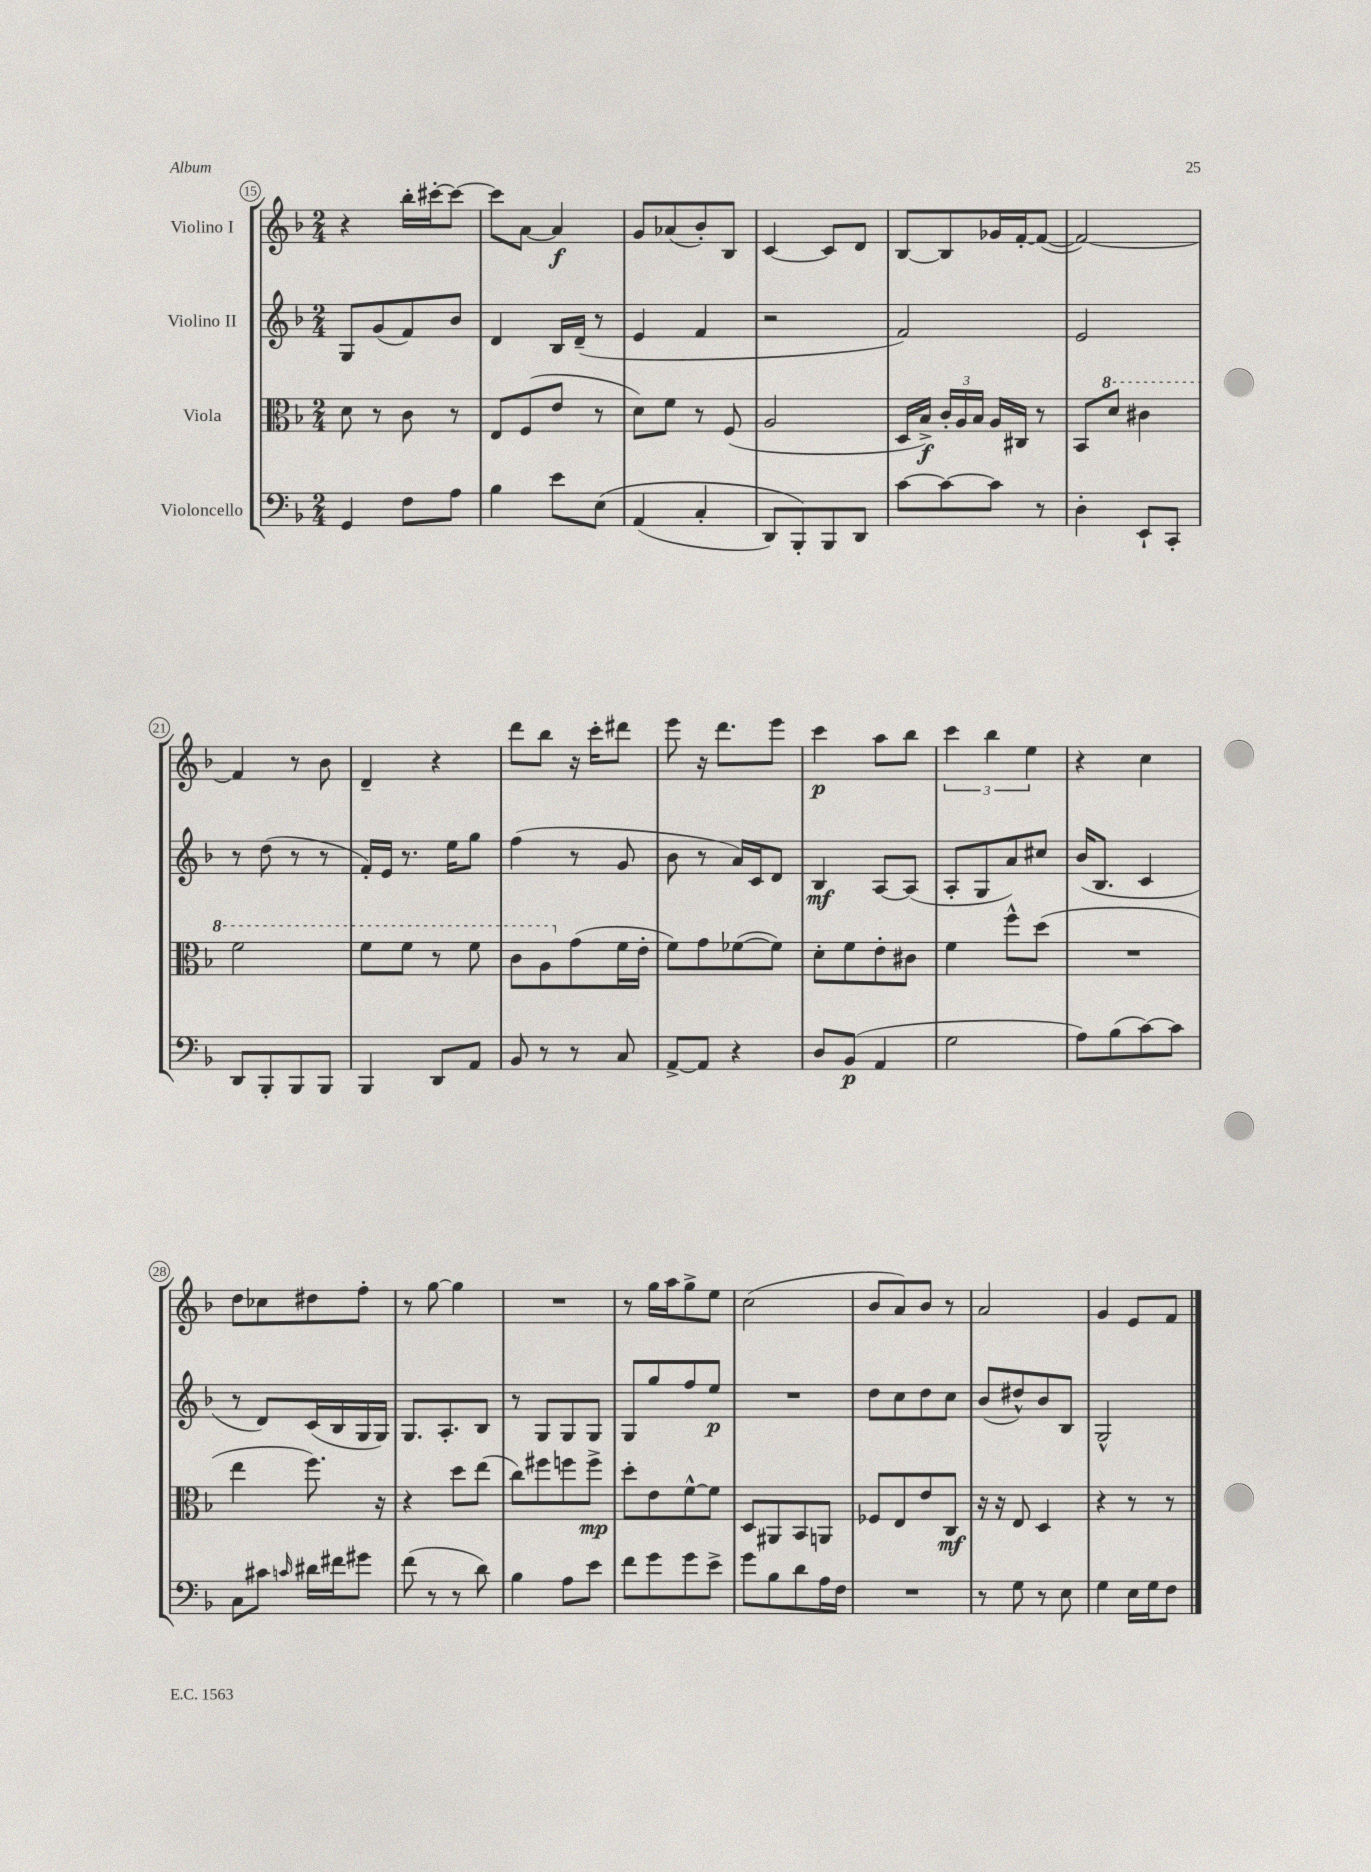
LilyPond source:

<<
\new StaffGroup <<
\new Staff = "s0" \with { instrumentName = "Violino I" } {
    \clef treble \key f \major \numericTimeSignature \time 2/4
    \autoBeamOff r4 bes''16[-. cis'''16~-. cis'''8]~ |
    cis'''8[ a'8]~ a'4\f |
    g'8[ aes'8( bes'8-.) bes8] |
    c'4~ c'8[ d'8] |
    bes8[~ bes8 ges'16 f'16~-. f'8]~( |
    f'2~) |
    f'4 r8 bes'8 |
    d'4-- r4 |
    d'''8[ bes''8] r16 c'''16[-. dis'''8] |
    e'''8 r16 d'''8.[ e'''8] |
    c'''4\p a''8[ bes''8] |
    \tuplet 3/2 { c'''4 bes''4 e''4 } |
    r4 c''4 |
    d''8[ ces''8 dis''8 f''8]-. |
    r8 g''8~ g''4 |
    R2 |
    r8 g''16[ a''16 g''8-> e''8] |
    c''2( |
    bes'8[ a'8) bes'8] r8 |
    a'2 |
    g'4 e'8[ f'8] \bar "|." |
}
\new Staff = "s1" \with { instrumentName = "Violino II" } {
    \clef treble \key f \major \numericTimeSignature \time 2/4
    \autoBeamOff g8[ g'8( f'8) bes'8] |
    d'4 bes16[ d'16]--( r8 |
    e'4 f'4 |
    r2 |
    f'2) |
    e'2 |
    r8 d''8( r8 r8 |
    f'16[-.) e'16] r8. e''16[ g''8] |
    f''4( r8 g'8 |
    bes'8 r8 a'16[) c'16 d'8] |
    bes4\mf a8[~ a8]( |
    a8[-. g8 a'8) cis''8] |
    bes'16[( bes8.] c'4 |
    r8 d'8[) c'16( bes16 g16 g16]) |
    g8.[ a8.-. bes8] |
    r8 g8[ g8 g8] |
    g8[ g''8 f''8 e''8]\p |
    R2 |
    d''8[ c''8 d''8 c''8] |
    bes'8[( dis''8-^) bes'8 bes8] |
    g2-^ \bar "|." |
}
\new Staff = "s2" \with { instrumentName = "Viola" } {
    \clef alto \key f \major \numericTimeSignature \time 2/4
    \autoBeamOff d'8 r8 c'8 r8 |
    e8[ f8( e'8] r8 |
    d'8[) f'8] r8 f8( |
    a2 |
    d16[ bes16]->\f) \tuplet 3/2 { c'16[-. a16 bes16] } a16[ cis16] r8 |
    bes,8[ \ottava #1 d''8] cis''4 |
    f''2 |
    f''8[ f''8] r8 f''8 |
    c''8[ a'8 \ottava #0 g'8( f'16 e'16]-. |
    f'8[) g'8 fes'8~( fes'8]) |
    d'8[-. f'8 e'8-. cis'8] |
    f'4 f''8[-^ d''8]( |
    R2 |
    e''4 f''8.) r16 |
    r4 d''8[ e''8]( |
    c''8[) fis''8 f''8 f''8]->\mp |
    d''8[-. e'8 f'8~-^ f'8] |
    d8[ ais,8 bes,8 a,8] |
    fes8[ e8 e'8 c8]\mf |
    r16 r16 e8 d4 |
    r4 r8 r8 \bar "|." |
}
\new Staff = "s3" \with { instrumentName = "Violoncello" } {
    \clef bass \key f \major \numericTimeSignature \time 2/4
    \autoBeamOff g,4 f8[ a8] |
    bes4 e'8[ e8]\( |
    a,4( c4-. |
    d,8[) bes,,8-.\) bes,,8 d,8] |
    c'8[~ c'8~ c'8] r8 |
    d4-. e,8[-! c,8]-. |
    d,8[ bes,,8-. bes,,8 bes,,8] |
    bes,,4 d,8[ a,8] |
    bes,8 r8 r8 c8 |
    a,8[~-> a,8] r4 |
    d8[ bes,8]\p( a,4 |
    g2 |
    a8[) bes8( c'8~) c'8] |
    c8[ cis'8] \grace { c'16 } dis'16[ fis'16 gis'8] |
    f'8( r8 r8 d'8) |
    bes4 a8[ e'8] |
    f'8[ g'8 g'8 e'8]-> |
    g'8[ bes8 d'8 a16 f16] |
    R2 |
    r8 g8 r8 e8 |
    g4 e16[ g16 f8] \bar "|." |
}
>>
>>
\layout { \context { \Score currentBarNumber = #15 \override BarNumber.stencil = #(make-stencil-circler 0.1 0.3 ly:text-interface::print) } }
